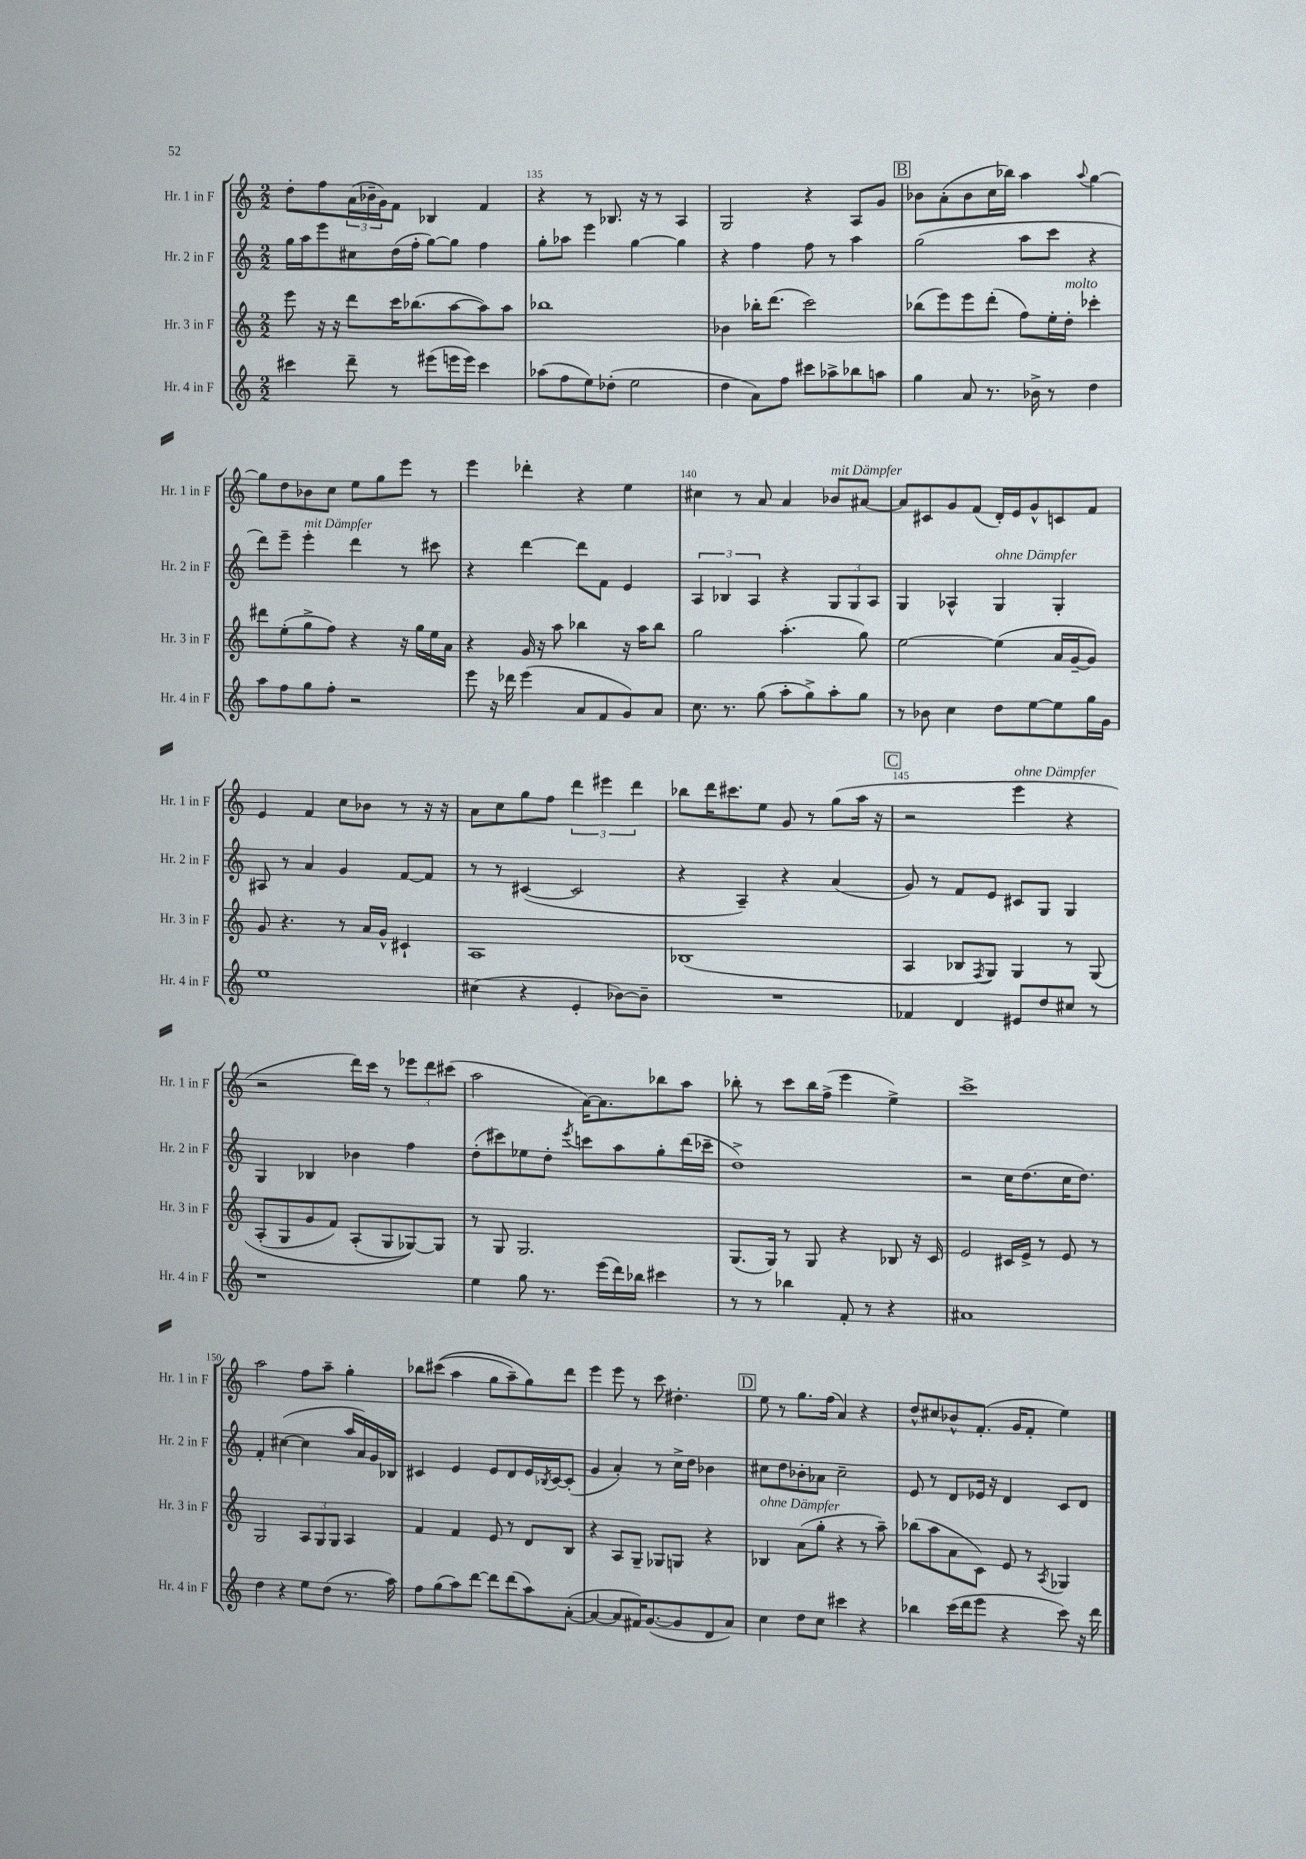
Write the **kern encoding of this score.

**kern	**kern	**kern	**kern
*staff4	*staff3	*staff2	*staff1
*clefG2	*clefG2	*clefG2	*clefG2
*k[]	*k[]	*k[]	*k[]
*M2/2	*M2/2	*M2/2	*M2/2
4ccc#	8eee	16gg	8dd'
.	.	16aa	.
.	16r	8eee	8ff
.	16r	.	.
8ddd~	8ddd	8cc#	(24a
.	.	.	24b-~
.	.	.	24g)
8r	16ccc	(16dd	8f
.	(8.bb-	16ff'	.
(8eee#	.	[8gg)	4B-
16eee	[8aa	8gg]	.
16eee)	.	.	.
4ccc#	8aa])	4ff	4f
.	8aa	.	.
=	=	=	=
(8aa-	1bb-	8gg'	4r
8ff	.	8aa-	.
8ee)	.	4eee	8r
(8dd-'	.	.	8.B-
2ee	.	[4gg	.
.	.	.	16r
.	.	.	8r
.	.	4gg]	4A
=	=	=	=
4dd	4b-	4r	2G
8a)	16bb-'	4ff	.
.	(8.ddd	.	.
8ff	.	.	.
8ccc#	2ccc)	8ff	4r
8aa-^	.	8r	.
8bb-	.	4aa	8A
8aa	.	.	8g
=	=	=	=
4gg	(8bb-	(2gg	8b-
.	8eee)	.	(8a'
8a	8eee	.	8b-
8.r	(8ddd'	.	16cc
.	.	.	16bb-)
.	8ff)	8aa	4aa
16b-^	.	.	.
8r	16ee'	8ccc	.
.	16dd'	.	.
.	.	.	8qqaa
4dd	4ccc-'	4r	[4gg
=	=	=	=
8aa	8ddd#	8ddd)	8gg]
8ff	(8ee'	8eee~	8dd
8gg	8gg^	4eee'	8b-
8ff'	8ff)	.	8cc
2r	4r	4ddd	8ee
.	.	.	8gg
.	16r	8r	8eee
.	16gg	.	.
.	16ee	8ccc#	8r
.	16a	.	.
=	=	=	=
8eee	4r	4r	4eee
16r	.	.	.
16ddd-	.	.	.
(4eee	16g	[4ddd	4ddd-'
.	16r	.	.
.	8aa	.	.
8a	4bb-	8ddd]	4r
8f	.	8f	.
8g)	16r	4e	4ee
.	16aa	.	.
8a	8bb-	.	.
=	=	=	=
8.cc	2gg	6A	4cc#
.	.	6B-	.
8.r	.	.	.
.	.	.	8r
.	.	6A	.
(8gg	.	.	8a
8aa'	(4.aa'	4r	4a
8gg^)	.	.	.
8aa'	.	12G	8b-
.	.	12G	.
8gg	8gg)	.	[8a#
.	.	12A	.
=	=	=	=
8r	[2ee	4G	8a#]
8b-	.	.	8c#
4cc	.	4A-^^	8g
.	.	.	(8f
8dd	(4ee]	4G	16d')
.	.	.	16e
[8ee	.	.	8g^^
8ee]	16a	4G'	8c
.	[16g~	.	.
16gg	8g])	.	8f
16g	.	.	.
=	=	=	=
1ee	8g	8A#	4e
.	4.r	8r	.
.	.	4a	4f
.	8r	4g	8cc
.	16a	.	8b-
.	16g^^	.	.
.	4c#`	[8f	8r
.	.	8f]	16r
.	.	.	16r
=	=	=	=
(4cc#	1A	8r	8a
.	.	8r	8cc
4r	.	([4c#	8gg
.	.	.	8ff
4e'	.	2c#]	6ddd
.	.	.	6eee#
[8b-)	.	.	.
.	.	.	6ddd
8b-~]	.	.	.
=	=	=	=
1r	(1B-	4r	8bb-
.	.	.	16ddd
.	.	.	8.ccc#
.	.	4A~)	.
.	.	.	8ee
.	.	4r	8g
.	.	.	8r
.	.	(4a	(8gg
.	.	.	16aa
.	.	.	16r
=	=	=	=
4f-	4A	8g)	2r
.	.	8r	.
4d	8B-	8f	.
.	8qF	.	.
.	8G)	8e	.
8e#	4G	8c#	4eee
8dd	.	8G	.
8cc#	8r	4G	4r
8r	&(8G	.	.
=	=	=	=
1r	(8A'	4G	2r
.	8G	.	.
.	8g	4B-	.
.	8f)	.	.
.	(8A'	4b-	16ddd)
.	.	.	16ccc
.	8G	.	8r
.	[8G-)&)	4ff	12eee-
.	.	.	12ddd
.	8G-]	.	.
.	.	.	(12ccc#
=	=	=	=
4ee	8r	(8dd'	2aa
.	8G	8ccc#)	.
8gg	2.G	8ee-	.
8.r	.	8dd'	.
.	.	8qeee	.
.	.	8ccc	[16a)
(16eee	.	.	8.a]
16ddd)	.	8aa	.
16bb-	.	.	.
4ccc#	.	8gg'	8bb-
.	.	(16ddd	8aa
.	.	16ccc-~	.
=	=	=	=
8r	(8.G	1dd^)	8bb-'
8r	.	.	8r
.	16G)	.	.
4bb-	8r	.	8ccc
.	8G	.	16bb-
.	.	.	(16ff^
8f'	4r	.	4eee
8r	.	.	.
4r	8B-	.	4ee^)
.	16r	.	.
.	16c	.	.
=	=	=	=
1a#	2e	2r	1ccc^
.	16c#	16cc	.
.	16e^	(8.dd	.
.	8r	.	.
.	8e	16cc	.
.	.	8.dd)	.
.	8r	.	.
=	=	=	=
4dd	2G	4f'	2aa
4r	.	([4cc#	.
8ee	12A	4cc#]	8ff
.	12G	.	.
(8dd	.	.	8aa~
.	12G	.	.
8.r	4A	16aa	4gg'
.	.	16a)	.
.	.	16g	.
16aa)	.	16B-	.
=	=	=	=
8ff	4f	4c#	8bb-
(8gg	.	.	&((8ccc#
8aa)	4f	4e	4aa
[8ddd	.	.	.
8ddd]	8e	8e	8gg
(8ddd	8r	8d	8aa~)
8aa)	8d	16e	8gg&)
.	.	8qB-	.
.	.	[16c#	.
([8a'	8B	(8c#']	8ddd
=	=	=	=
4a_	4r	4g	4eee
8a]	8A	4a')	8eee
16f#)	8G~	.	8r
([8.g	.	.	.
.	8G-	8r	8ccc
8g]	8G	16cc^	4.dd#'
.	.	16dd	.
8d	4r	4b-	.
8a)	.	.	.
=	=	=	=
4cc	4B-	8cc#	8ee
.	.	8dd	8r
8dd	(8a	8b-'	8.gg
8cc	8gg'	8a-	.
.	.	.	(16ff
4ccc#	4r	2cc#~	4a)
4r	8r	.	4r
.	8aa~)	.	.
=	=	=	=
4bb-	(8bb-	8e	8dd^^
.	8aa	8r	8cc#
(16ccc	8a	8d	8b-^^
16ddd	.	.	.
8eee	8c)	16e-	(8.f'
.	.	16r	.
4r	8e	4d	.
.	.	.	16g
.	8r	.	8f'
.	8qA	.	.
8ccc)	4G-	8c	4ee)
16r	.	8d	.
16ddd	.	.	.
==	==	==	==
*-	*-	*-	*-
